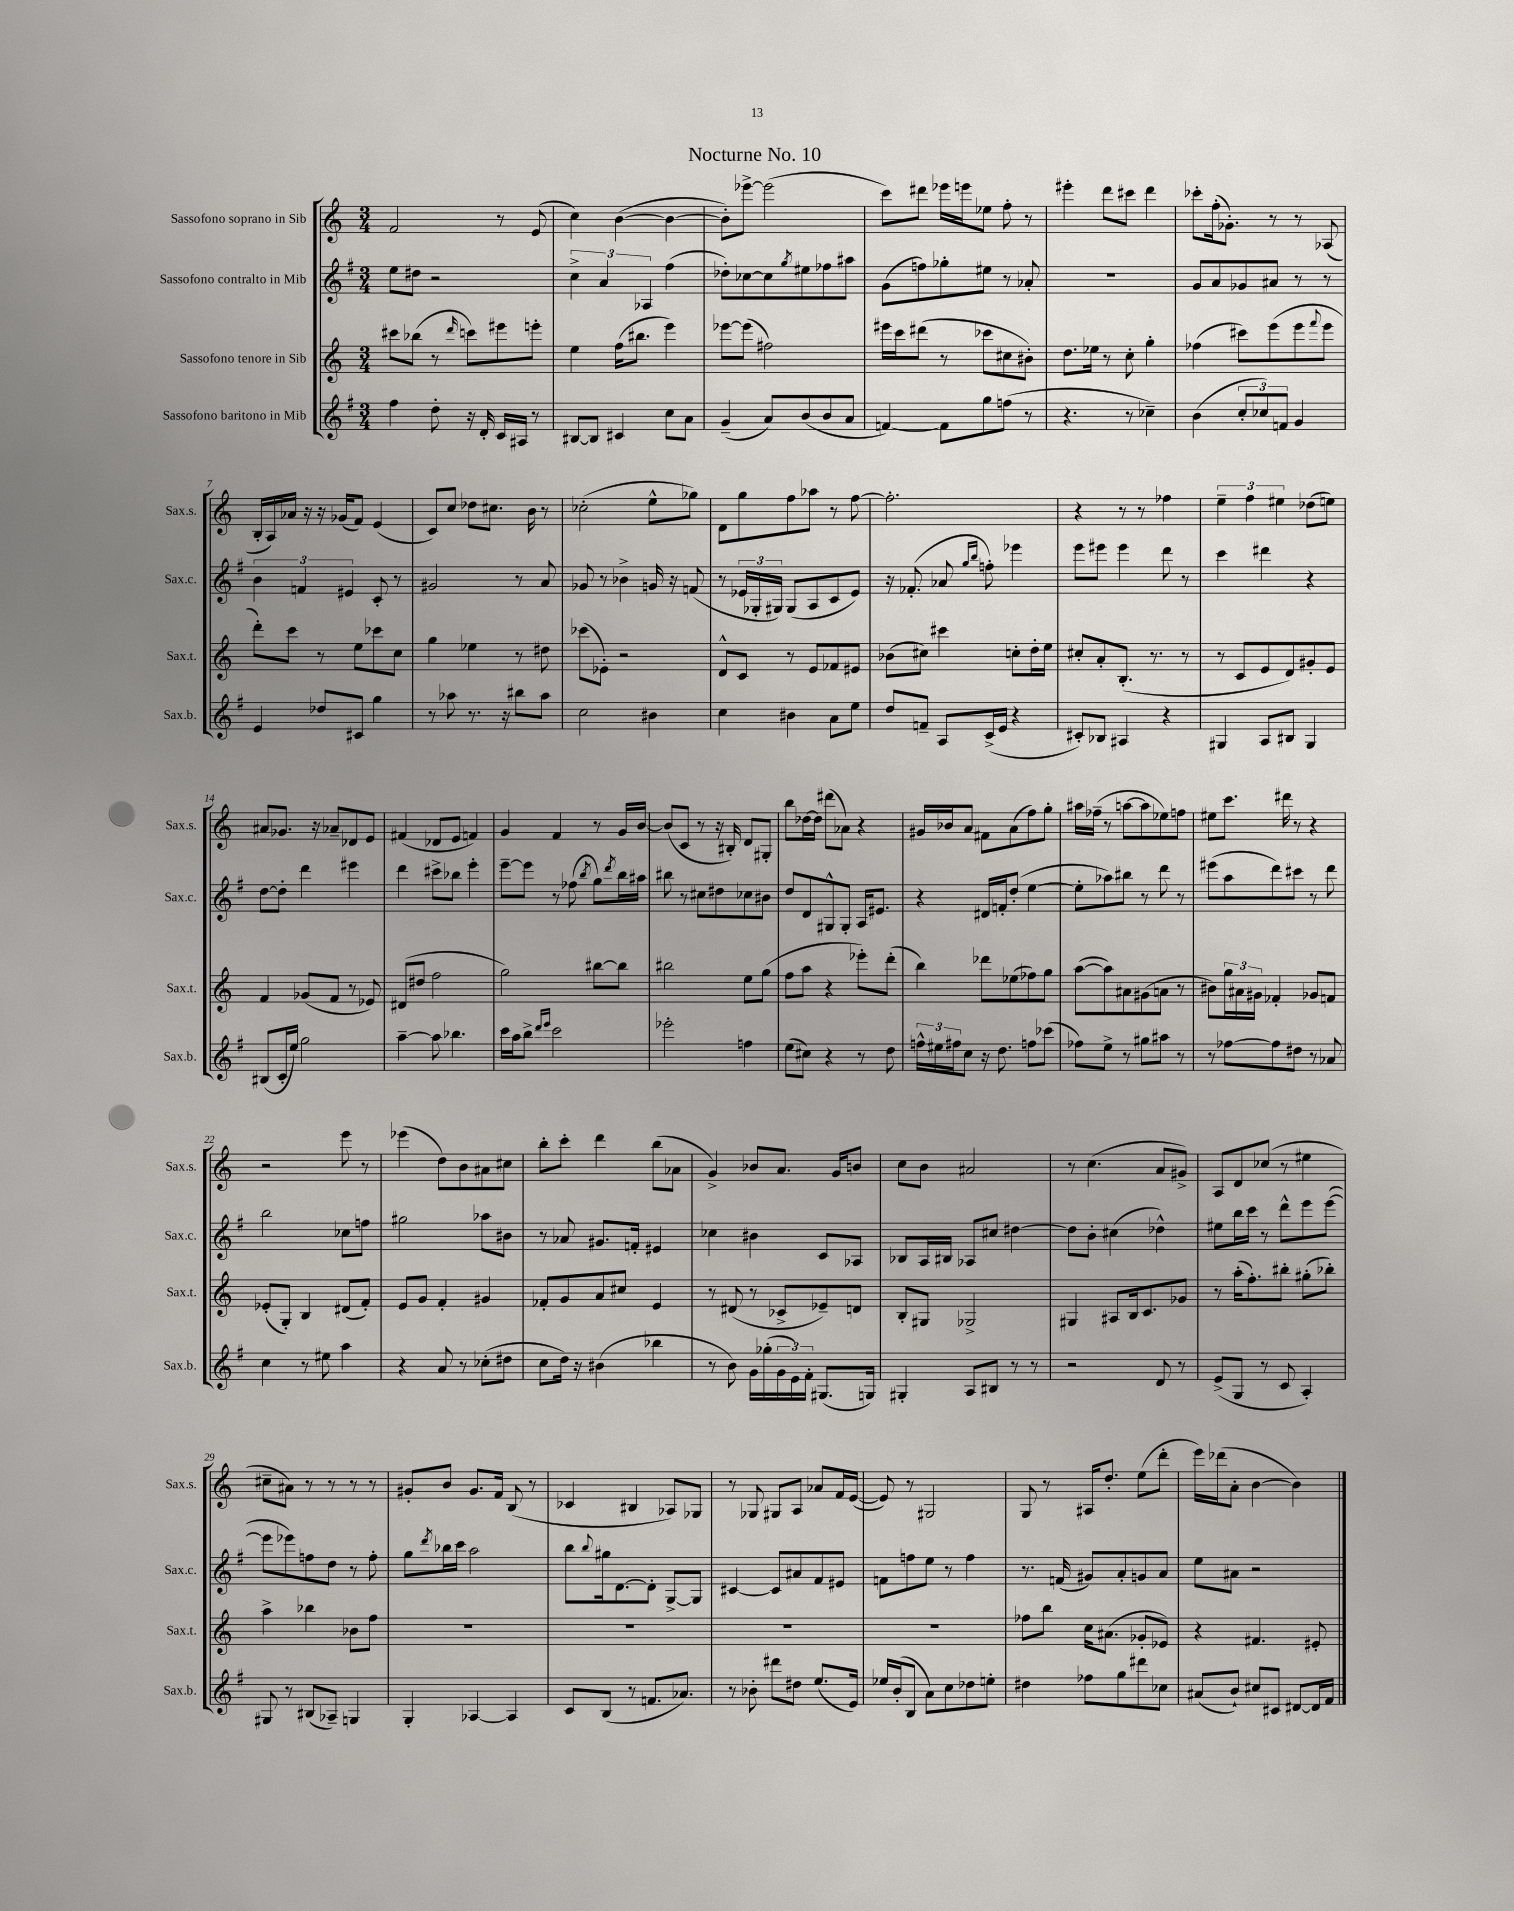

**kern	**kern	**kern	**kern
*staff4	*staff3	*staff2	*staff1
*clefG2	*clefG2	*clefG2	*clefG2
*k[f#]	*k[]	*k[f#]	*k[]
*M3/4	*M3/4	*M3/4	*M3/4
4ff#	8ccc#	8ee	2f
.	(8bb-	8dd#	.
8dd'	8r	2r	.
.	16qqddd	.	.
16r	8ccc)	.	.
16d'	.	.	.
16c	8eee#	.	8r
16A#	.	.	.
8r	8eee'	.	(8e
=	=	=	=
[8B#	4ee	6cc^	4cc)
8B#]	.	.	.
.	.	6a	.
4c#	(16ff	.	([4b
.	8.bb#	.	.
.	.	6A-	.
8cc	4eee)	(4ff#	4b_
8a	.	.	.
=	=	=	=
(4g~	[8eee-	8dd-')	8b'])
.	(8eee-]	[8cc-	[8eee-^
8a)	2ff#)	8cc-]	(2eee-]
.	.	8qgg	.
(8b	.	8ee#	.
8b	.	8ff-	.
8a	.	8aa#	.
=	=	=	=
[4f)	16eee#	(8g	8ccc)
.	16ccc	.	.
.	(8ddd#	8ff)	8ddd#
8f]	8r	8gg-'	16eee-
.	.	.	16eee
8gg	8ccc-	8ee#	8ee-
(8ff	8cc#	8r	8ff'
8r	8b#')	8a-'	8r
=	=	=	=
4.r	8.dd	2.r	4eee#'
.	16ee-	.	.
.	8r	.	8ddd
8r	8cc'	.	8ccc#
4cc-~)	4gg'	.	4ddd
=	=	=	=
(4b	(4ff-	8g	8ccc-'
.	.	8a	(16ff'
.	.	.	8.g-')
12cc'	8ccc#)	8g-	.
12cc-)	.	.	.
.	(8eee	8a#	8r
12f	.	.	.
4g	8eee	8r	8r
.	8qqfff	.	.
.	8eee	8r	(8A-
=	=	=	=
4e	8ddd')	6b	16B'
.	.	.	16A)
.	8ccc	.	16a-
.	.	6f	.
.	.	.	16r
8dd-	8r	.	16r
.	.	.	(16g-
.	.	6e#	.
8c#	8ee	.	8f)
4gg	8ccc-	8c'	(4e
.	8cc	8r	.
=	=	=	=
8r	4gg	2g#	8c)
8aa-	.	.	8cc
8.r	4ee-	.	8dd-
.	.	.	8.cc#
16r	.	.	.
8bb#	8r	8r	.
.	.	.	16b
8aa-	8dd#	8a	8r
=	=	=	=
2cc	(8ccc-	8g-	(2cc-'
.	8e-')	8r	.
.	2r	4b-^	.
4b#	.	16g	8ee^^
.	.	16r	.
.	.	(8f	8gg-)
=	=	=	=
4cc	8d^^	8r	8d
.	8c	24e-	8gg
.	.	24G-'	.
.	.	24G#)	.
4b#	8r	(8G#	8ff
.	8e	8A	8aa-
8a	8f-	8c	8r
8ee	8e#	8e-)	[8ff
=	=	=	=
8dd	(8b-	16r	2.ff']
.	.	(8.f-'	.
8f~	8cc#)	.	.
8A	4ccc#	8a-	.
.	.	16qqgg	.
.	.	16qqbb	.
(16c^	.	8ff')	.
16e	.	.	.
4r	8cc'	4eee-	.
.	16dd'	.	.
.	16ee	.	.
=	=	=	=
8c#')	8cc#'	8eee	4r
8B-	8a'	8eee#	.
4A#	(8.B'	4eee#	8r
.	.	.	8r
.	8.r	.	.
4r	.	8ddd	4ff-
.	8r	8r	.
=	=	=	=
4G#	8r	4ccc	6ee~
.	8c	.	.
.	.	.	6ff
8A	8e	4ddd#	.
.	.	.	6ee#
8B#	8d)	.	.
4G#	8g#'	4r	(8dd-
.	8e	.	8ee)
=	=	=	=
(8B#	4f	[8dd	8a#
16c'	.	8dd']	8.g-
16ee)	.	.	.
2gg	(8g-	4ddd	.
.	.	.	16r
.	8f	.	8a-~
.	8r	4eee#	8d-
.	8e-)	.	8e
=	=	=	=
[4aa~	(8d#	4ddd	(4f#
.	8dd#	.	.
8aa]	2ff	8ccc#^	8d-
4.bb-	.	8bb-	8e
.	.	4eee'	4f)
=	=	=	=
16ccc	2gg)	[8eee~	4g
16aa	.	.	.
8bb^	.	8eee]	.
16qqddd	.	.	.
16qqeee	.	.	.
2ccc	.	8r	4f
.	.	(8ff-	.
.	.	8qbb	.
.	[8bb#	8gg)	8r
.	.	8qddd	.
.	8bb#]	16bb	16g
.	.	16aa#	[16b
=	=	=	=
2eee-'	2bb#	8bb#	(8b]
.	.	8r	8c
.	.	8cc#	8r
.	.	8dd#	16r
.	.	.	16B#')
4ff	8ee	8cc-	8d
.	(8gg	8b#	8G#'
=	=	=	=
(8ee	8ff	8dd	8bb
8cc#)	8aa	8d	[16dd-
.	.	.	16dd-]
4r	4r	8G#^^	(8ddd#
.	.	8G#'	8a-)
8r	8eee-')	16A	4r
.	.	8.e#	.
8dd	(8ddd'	.	.
=	=	=	=
24ff^^	4bb)	4r	16g#
24ee#	.	.	.
.	.	.	16b-
24ff#	.	.	.
8cc	.	.	8a
16r	8ddd-	16d#	8f#
8.dd	.	16f'	.
.	(8ee-	(8dd'	(8a
8ff	8ff-)	[4ee	8ff)
(8ccc-	8gg	.	8gg'
=	=	=	=
8ff-)	([8aa	8ee']	16aa#
.	.	.	(16ff-~
8ee^	8aa])	8aa-)	8r
8r	8a#	8bb#	[8aa
8gg#	(8g#	8r	8aa]
8aa#	8a	8ddd	8ee-)
8r	8r	8r	8ff
=	=	=	=
8r	8b#)	(8eee#	8ee#
[8ff-	24gg	8aa	8.ccc
.	24a#	.	.
.	24g#	.	.
8ff-]	4f-'	8ddd)	.
.	.	.	16ddd#
8dd#	.	8ccc#	8r
8r	8g-	8r	4r
8a-	8f	8ddd	.
=	=	=	=
4cc	(8e-'	2bb	2r
.	8G')	.	.
8r	4B	.	.
8ee#	.	.	.
4aa	(8d#	8cc-	8eee
.	8f')	8ff	8r
=	=	=	=
4r	8e	2gg#	(4eee-
.	8g	.	.
8a	4f'	.	8dd)
8r	.	.	8b
(8cc-'	4g#	8aa-	8a#
8dd#	.	8b#	8cc#
=	=	=	=
8cc	8f-'	8r	8bb'
16dd)	8g	8a-	8ccc'
16r	.	.	.
(4b#	8a	8.g#	4ddd
.	8cc#	.	.
.	.	16f'	.
4bb-	4e	4e#	(8bb
.	.	.	8a-
=	=	=	=
8r	8r	4cc-	4g^)
8b)	(8d#	.	.
16g	8r	4b#	8b-
(16gg-'	.	.	.
24g	8c-^	.	8.a
24e)	.	.	.
24f#'	.	.	.
(8.G#	8e-~)	8c	.
.	.	.	16g
.	8d	8A-	8b
16G)	.	.	.
=	=	=	=
4G#'	8B'	8B-	8cc
.	8G#	16A	8b
.	.	16B#	.
8A	2G-^	8A-	2a#
8B#	.	8cc#	.
8r	.	[4dd#	.
8r	.	.	.
=	=	=	=
2r	4G#	8dd#]	8r
.	.	8b'	(4.cc
.	8A#	(4cc#	.
.	16B	.	.
.	8.c	.	.
8d	.	4dd-^^)	8a
8r	8g-	.	8g#^)
=	=	=	=
(8e^	8r	8ee#	8A
8G	(16aa'	16bb	8d
.	8.ff')	16ccc	.
8r	.	8r	(8cc-
8c	8bb#'	8ddd^^	8r
4A')	(8gg#'	8eee	4ee#
.	8bb-')	([8eee	.
=	=	=	=
8G#	4aa^	8eee]	8cc#~
8r	.	8eee-)	8a#)
(8B#	4bb-	8ff	8r
8A-~)	.	8dd	8r
4G	8b-	8r	8r
.	8ff	8ff'	8r
=	=	=	=
4G'	2.r	8gg	8g#'
.	.	8qddd	.
.	.	16bb-	8b
.	.	16ccc	.
[4A-	.	2aa	8.g#
.	.	.	16f
4A-]	.	.	(8B
.	.	.	8r
=	=	=	=
8c	2.r	8bb	4c-
.	.	8qqbb	.
(8B	.	16gg#	.
.	.	[8.d	.
8r	.	.	4B#
8.f	.	8d']	.
.	.	[8G^	8A-)
8.a-)	.	.	.
.	.	8G]	8G-
=	=	=	=
8r	2.r	[4c#	8r
8b-'	.	.	8G-
8ddd#	.	8c#]	8G#
8dd#	.	8a#	8A
(8.ee	.	8f#	8a-
.	.	8e#	16f
16e)	.	.	([16e
=	=	=	=
16ee-	2.r	8f	8e])
(16b'	.	.	.
8B	.	8ff	8r
8a)	.	8ee	2G#
8cc	.	8r	.
8dd-	.	4ff	.
8ee'	.	.	.
=	=	=	=
4dd#	8ff-	8.r	8G
.	8bb	.	8r
.	.	(16f	.
8ff-	16cc	8g#)	16A#
.	(8.a#	.	8.dd'
8gg	.	8a'	.
8ddd#	8g-'	8g	(8ee
8cc-	8e-)	8a	8ddd'
=	=	=	=
(8a#	4r	8ee	16eee)
.	.	.	(16ddd-
8b`)	.	8a#	8a'
8cc#	4.f#	2r	[4b
8c#	.	.	.
[8d#	.	.	4b])
16d#]	8e#'	.	.
16f#	.	.	.
==	==	==	==
*-	*-	*-	*-
